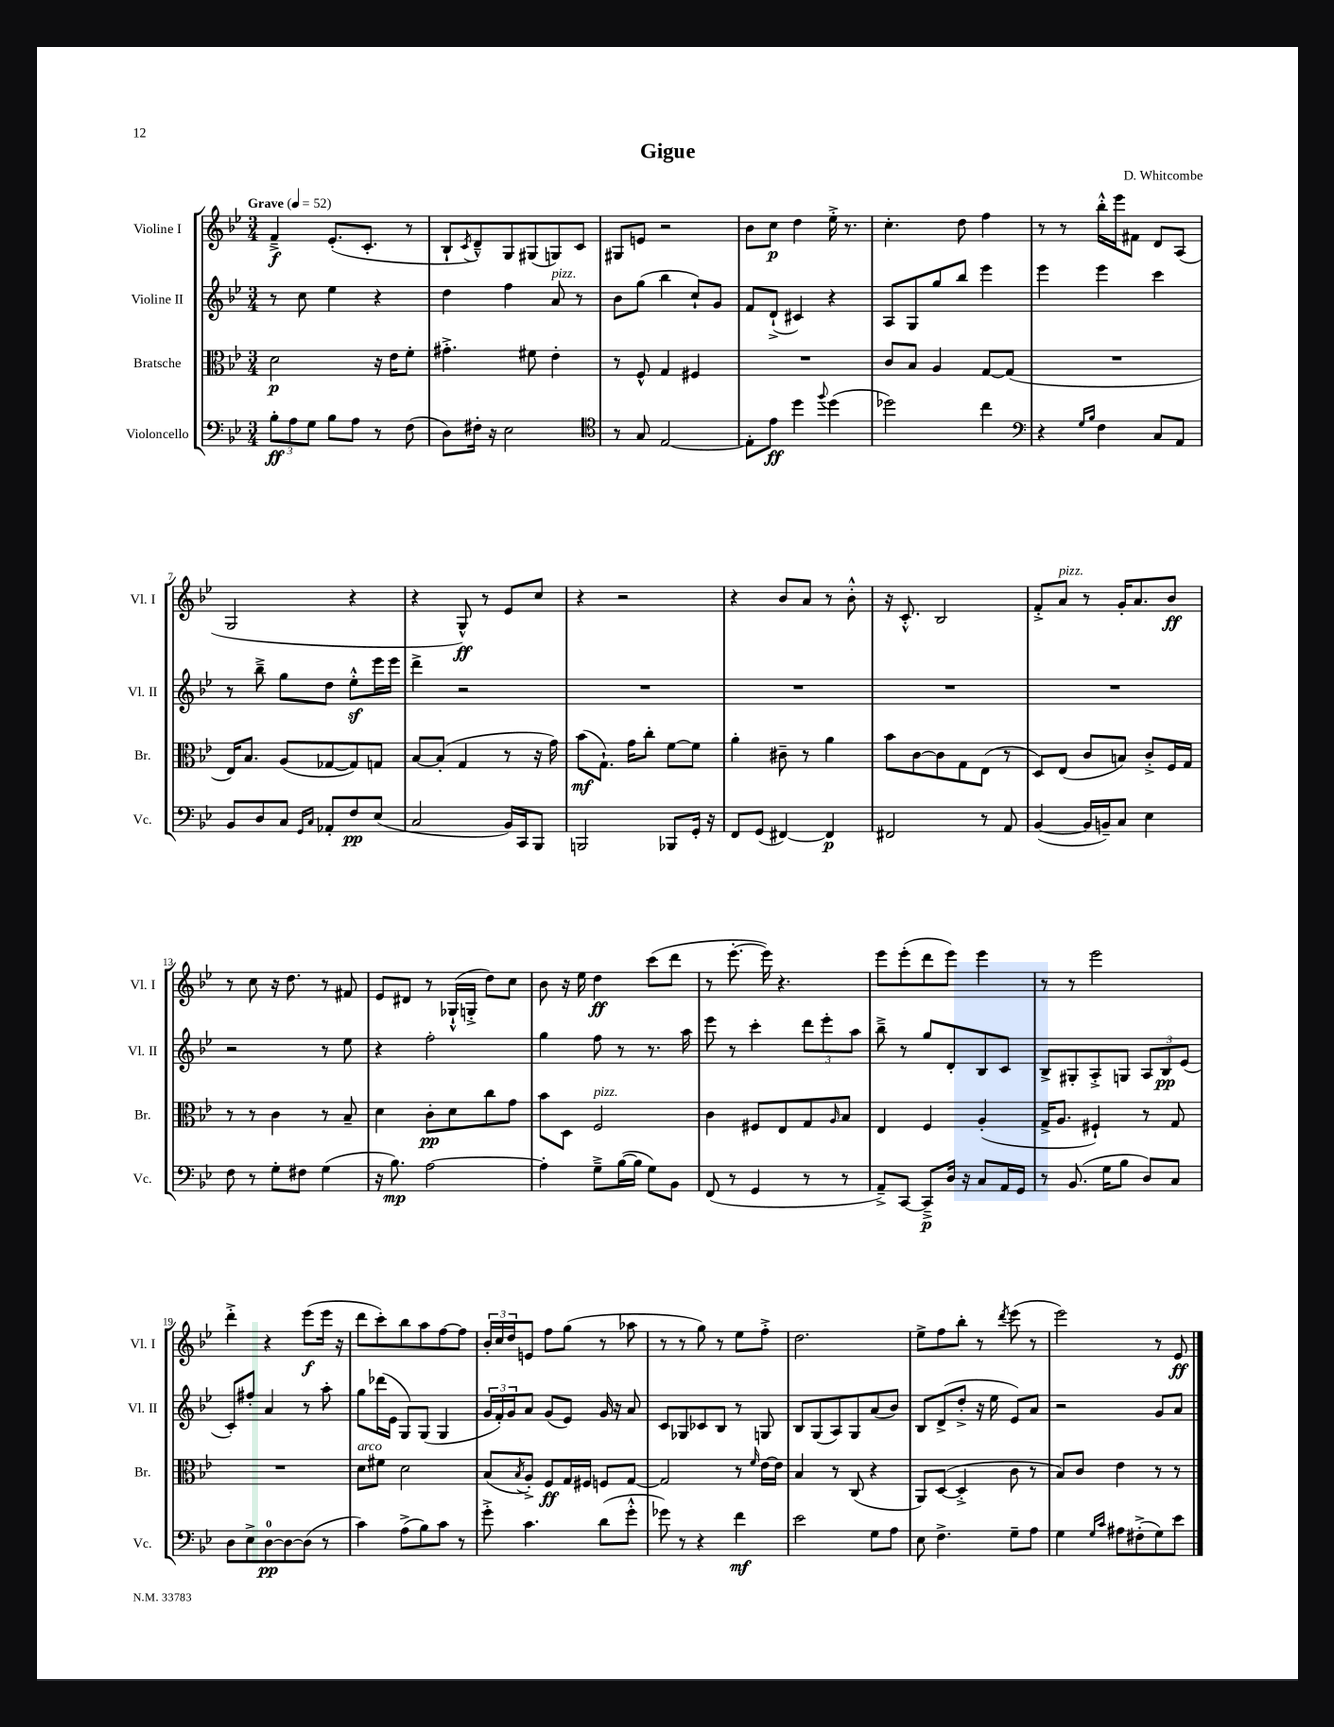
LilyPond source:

\header { title = "Gigue" composer = "D. Whitcombe" }
<<
\new StaffGroup <<
\new Staff = "s0" \with { instrumentName = "Violine I" shortInstrumentName = "Vl. I" } {
    \clef treble \key bes \major \numericTimeSignature \time 3/4 \tempo "Grave" 4 = 52
    f'4--->\f ees'8.-.( c'8.-. r8 |
    bes8-! \acciaccatura { c'8 } d'8---^) g8 gis8( g8) c'8 |
    gis8 e'8 r2 |
    bes'8 c''8\p d''4 ees''16-.-> r8. |
    c''4.-. d''8 f''4 |
    r8 r8 bes''16-.-^ ees'''16 fis'8 d'8 a8( |
    g2 r4 |
    r4 g8-^\ff) r8 ees'8 c''8 |
    r4 r2 |
    r4 bes'8 a'8 r8 bes'8-.-^ |
    r16 c'8.-.-^ bes2 |
    f'8-.-> a'8^\markup { \italic "pizz." } r8 g'16-. a'8. bes'8\ff |
    r8 c''8 r16 d''8. r8 fis'8 |
    ees'8 dis'8 r8 ges16-!-^( g16-.-> d''8) c''8 |
    bes'8 r16 ees''16 d''4\ff c'''8( d'''8 |
    r8 ees'''8.~-. ees'''16) r4. |
    ees'''8 ees'''8-.( d'''8 ees'''8) ees'''4 |
    r8 r8 ees'''2 |
    d'''4-.-> r4 ees'''8\f( ees'''16 r16 |
    d'''8 c'''8-.) bes''8 a''8 f''8~ f''8 |
    \tuplet 3/2 { bes'16-. c''16 d''16 } e'8 f''8 g''8( r8 aes''8 |
    r8 r8 g''8) r8 ees''8 f''8-.-> |
    d''2. |
    ees''8-> f''8 bes''8-. r8 \acciaccatura { d'''8 } ees'''8( r8 |
    ees'''2) r8 ees'8\ff \bar "|." |
}
\new Staff = "s1" \with { instrumentName = "Violine II" shortInstrumentName = "Vl. II" } {
    \clef treble \key bes \major \numericTimeSignature \time 3/4
    r8 c''8 ees''4 r4 |
    d''4 f''4 a'8^\markup { \italic "pizz." } r8 |
    bes'8 g''8( bes''4 c''8-!) g'8 |
    f'8 d'8-!->( cis'4) r4 |
    a8 g8 g''8 bes''8 ees'''4 |
    ees'''4 ees'''4 c'''4 |
    r8 bes''8---> g''8 d''8 ees''8-.-^\sf ees'''16 ees'''16 |
    d'''4-> r2 |
    R2. |
    R2. |
    R2. |
    R2. |
    r2 r8 ees''8 |
    r4 f''2-. |
    g''4 f''8 r8 r8. a''16 |
    ees'''8 r8 c'''4-. \tuplet 3/2 { d'''8 ees'''8-. a''8 } |
    bes''8---> r8 g''8 d'8-. bes8 c'8 |
    bes8-> gis8-. a8-.-> g8 \tuplet 3/2 { a8 bes8\pp ees'8( } |
    c'8-.) fis''8-. a'4 r8 a''8-. |
    g''8 des'''16( ees'16 g8) g8( g4 |
    \tuplet 3/2 { g'16 f'16-.) g'16 } a'8 g'8( ees'8) g'16 r16 a'8 |
    c'8 ges8 ces'8 bes8 r8 g8 |
    bes8 g8( a8) g8 a'8( bes'8) |
    bes8 d'8->( d''8-.-> r16 ees''16 ees'8) a'8 |
    r2 g'8 a'8 \bar "|." |
}
\new Staff = "s2" \with { instrumentName = "Bratsche" shortInstrumentName = "Br." } {
    \clef alto \key bes \major \numericTimeSignature \time 3/4
    d'2\p r16 ees'16 f'8-. |
    gis'4.-.-> fis'8 ees'4-. |
    r8 f8-^ g4 fis4 |
    R2. |
    c'8 bes8 a4 g8~ g8( |
    R2. |
    ees16) bes8. a8( ges8~ ges8) g8 |
    bes8~ bes8-.( g4 r8 r16 g'16) |
    bes'8\mf( g8.-!) g'16 c''8-. f'8~ f'8 |
    a'4-. cis'8-- r8 a'4 |
    bes'8 c'8~ c'8 g8 ees8( r8 |
    d8) ees8( c'8 b8) c'8-.-> f16 g16 |
    r8 r8 c'4 r8 bes8-- |
    d'4 c'8-.\pp d'8 c''8 g'8 |
    bes'8 d8 f2^\markup { \italic "pizz." } |
    c'4 fis8 ees8 g8 \grace { a16 } bes8 |
    ees4 f4 a4-.( |
    g16-> a8. fis4-!) r8 g8 |
    R2. |
    d'8^\markup { \italic "arco" } fis'8 d'2 |
    bes8( \acciaccatura { bes8 } a8-.->) f8\ff g16 fis16 f8 g8~ |
    g2 r8 \grace { f'16 } ees'16~ ees'16 |
    bes4 r8 c8( r4 |
    a,8) d8~( d4-.-> c'8 r8 |
    bes8) c'8 ees'4 r8 r8 \bar "|." |
}
\new Staff = "s3" \with { instrumentName = "Violoncello" shortInstrumentName = "Vc." } {
    \clef bass \key bes \major \numericTimeSignature \time 3/4
    \tuplet 3/2 { bes8-.\ff a8 g8 } bes8 a8 r8 f8( |
    d8) fis16-. r16 ees2 |
    \clef tenor r8 g8 ees2~ |
    ees8-. ees'8\ff d''4 \appoggiatura { f''8 } d''4( |
    des''2) c''4 |
    \clef bass r4 \grace { g16 bes16 } f4 c8 a,8 |
    bes,8 d8 c8 \grace { g,16 c16 } aes,8-. f8\pp ees8( |
    c2 bes,16) c,16 bes,,8 |
    b,,2 bes,,8 g,16-. r16 |
    f,8 g,8( fis,4~) fis,4\p |
    fis,2 r8 a,8 |
    bes,4~( bes,16 b,16--) c8 ees4 |
    f8 r8 g8-. fis8 g4( |
    r16 bes8.\mp) a2~ |
    a4-. g8---> bes16~( bes16 g8) bes,8 |
    f,8( r8 g,4 r8 r8 |
    a,8--->) c,8~ c,8--->\p d16 r16 c8 a,16 g,16 |
    r8 bes,8.( g16 bes8 d8) c8 |
    d8 ees8-> d8-0~\pp d8~ d8( r8 |
    c'4) a8->( bes8) c'8 r8 |
    g'8-.-> c'4. d'8( g'8-.-^ |
    ges'8) r8 r4 f'4\mf |
    ees'2 g8 a8 |
    ees8 f4.-> g8-- a8 |
    g4 \grace { g16 c'16 } ais8 fis8-.->( g8) ees'8 \bar "|." |
}
>>
>>
